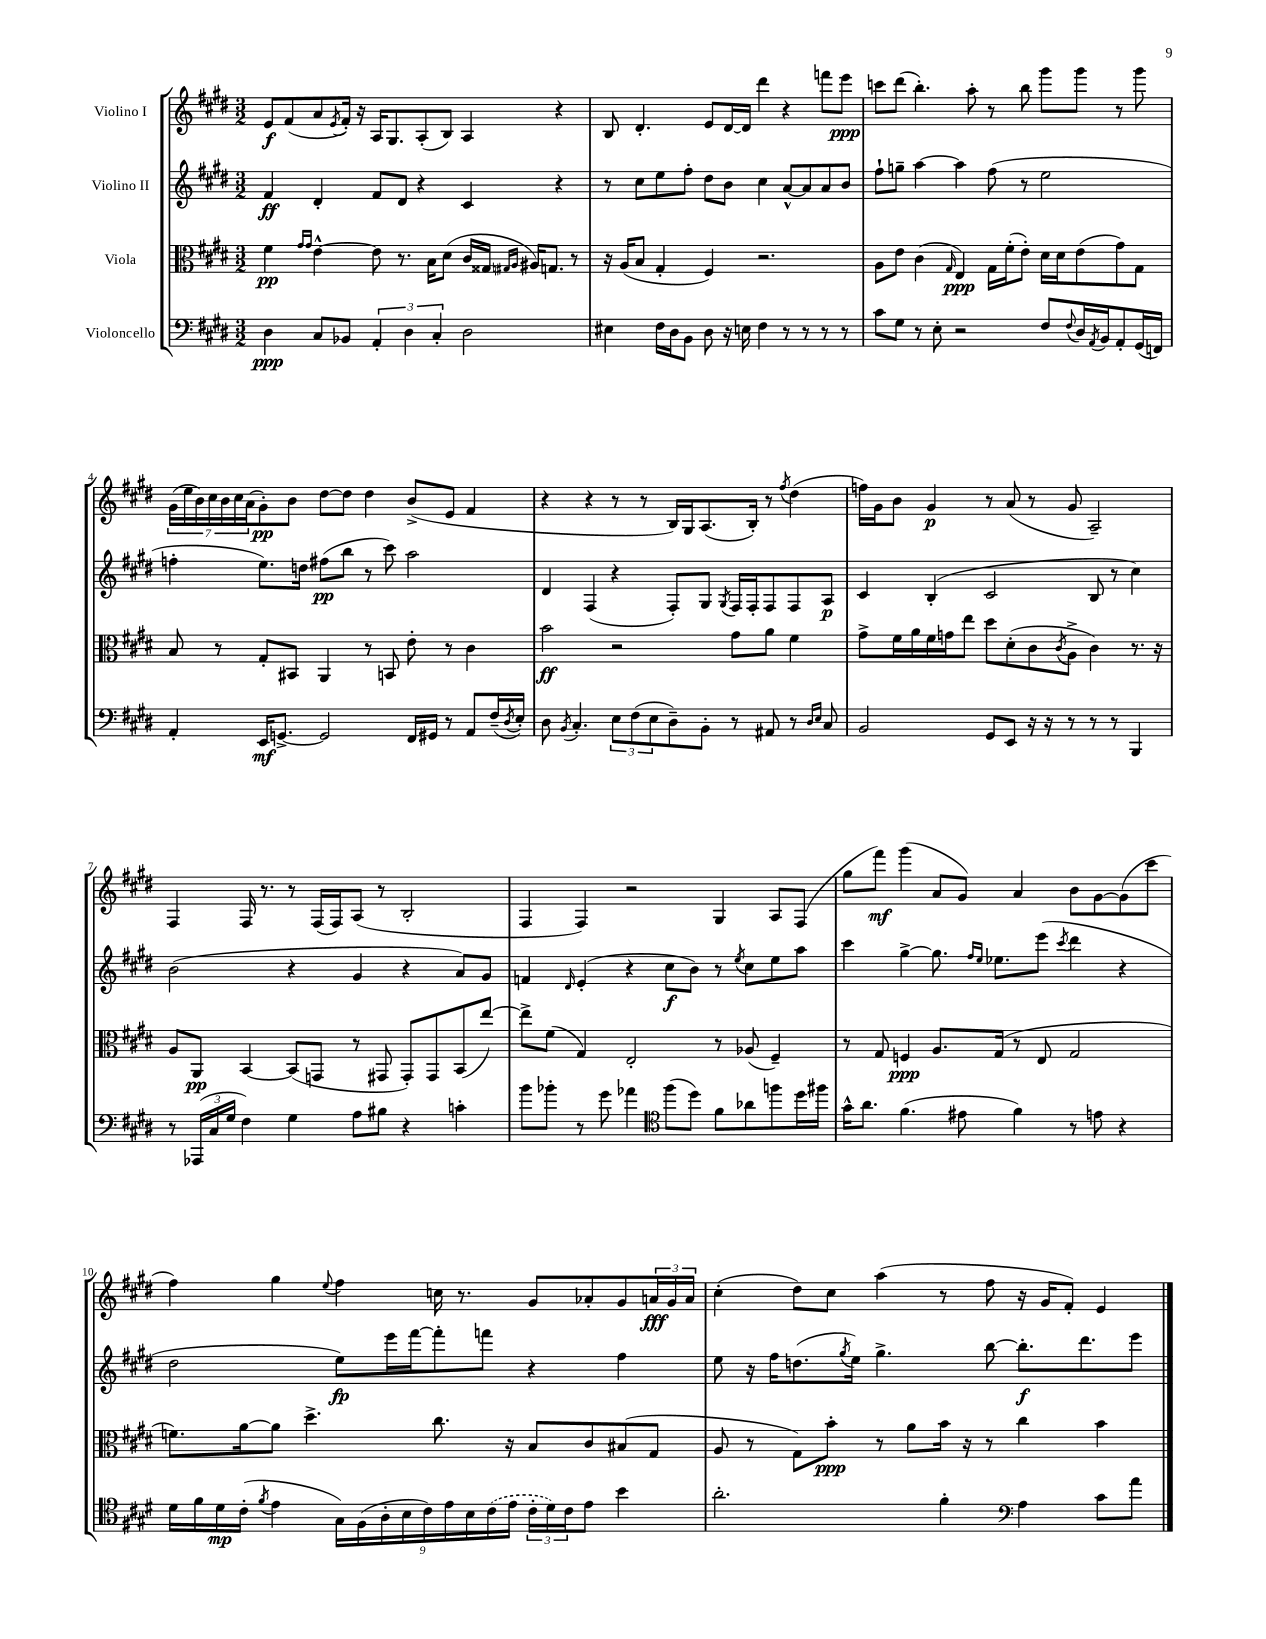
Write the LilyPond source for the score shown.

<<
\new StaffGroup <<
\new Staff = "s0" \with { instrumentName = "Violino I" } {
    \clef treble \key e \major \numericTimeSignature \time 3/2
    e'8\f fis'8( a'8 \acciaccatura { e'8 } fis'16-.) r16 a16 gis8. a8-.( b8) a4 r4 |
    b8 dis'4.-. e'8 dis'16~ dis'16 dis'''4 r4 f'''8 e'''8\ppp |
    c'''8 dis'''8( b''4.-.) a''8-. r8 b''8 gis'''8 gis'''8 r8 gis'''8 |
    \tuplet 7/4 { gis'16( e''16 b'16) cis''16 b'16 cis''16 a'16( } gis'8-.\pp) b'8 dis''8~ dis''8 dis''4 b'8->( e'8 fis'4 |
    r4 r4 r8 r8 b16) gis16 a8.( b16-.) r8 \acciaccatura { fis''8 } dis''4( |
    f''16) gis'16 b'8 gis'4\p r8 a'8( r8 gis'8 a2--) |
    fis4 fis16 r8. r8 fis16( fis16) a8( r8 b2-. |
    fis4 fis4) r2 gis4 a8 fis8( |
    gis''8 fis'''8\mf) gis'''4( a'8 gis'8) a'4 b'8 gis'8~ gis'8( cis'''8 |
    fis''4) gis''4 \appoggiatura { e''8 } fis''4 c''16 r8. gis'8 aes'8-. gis'8 \tuplet 3/2 { a'16\fff gis'16 a'16 } |
    cis''4-.( dis''8) cis''8 a''4( r8 fis''8 r16 gis'16 fis'8-.) e'4 \bar "|." |
}
\new Staff = "s1" \with { instrumentName = "Violino II" } {
    \clef treble \key e \major \numericTimeSignature \time 3/2
    fis'4\ff dis'4-. fis'8 dis'8 r4 cis'4 r4 |
    r8 cis''8 e''8 fis''8-. dis''8 b'8 cis''4 a'8~-^ a'8 a'8 b'8 |
    fis''8-! g''8-- a''4~ a''4 fis''8( r8 e''2 |
    f''4-. e''8.) d''16 fis''8\pp( b''8 r8 cis'''8) a''2 |
    dis'4 fis4( r4 fis8-.) gis8 \acciaccatura { gis8 } fis16 fis16-. fis8 fis8 a8\p |
    cis'4 b4-.( cis'2 b8 r8 cis''4) |
    b'2( r4 gis'4 r4 a'8) gis'8 |
    f'4 \grace { dis'16 } e'4-.( r4 cis''8\f b'8) r8 \acciaccatura { e''8 } cis''8 e''8 a''8 |
    cis'''4 gis''4~-> gis''8. \grace { fis''16 e''16 } ees''8. e'''8( \acciaccatura { cis'''8 } dis'''4 r4 |
    dis''2 e''8\fp) e'''16 fis'''16~ fis'''8-. f'''8 r4 fis''4 |
    e''8 r16 fis''16 d''8.( \acciaccatura { gis''8 } e''16) gis''4.-> b''8~ b''8.-.\f dis'''8. e'''8 \bar "|." |
}
\new Staff = "s2" \with { instrumentName = "Viola" } {
    \clef alto \key e \major \numericTimeSignature \time 3/2
    fis'4\pp \grace { gis'16 gis'16 } e'4~-^ e'8 r8. b16 dis'8( cis'16 gisis16 \grace { gis16 a16 } ais16) g8. r8 |
    r16 a16( b8 gis4-. fis4) r2. |
    a8 e'8 cis'4( \grace { gis16 } e4\ppp) gis16 fis'16-.( e'8-.) dis'16 dis'16 e'8( gis'8) gis8 |
    b8 r8 gis8-. bis,8 a,4 r8 b,8 e'8-. r8 cis'4 |
    b'2\ff r2 gis'8 a'8 fis'4 |
    gis'8-> fis'16 a'16 fis'16 g'16 e''8 dis''8 dis'8-.( cis'8 \acciaccatura { cis'8 } a8-> cis'4) r8. r16 |
    a8 a,8\pp b,4~ b,8( g,8 r8 gis,8 gis,8-.) gis,8 b,8( e''8~) |
    e''8-> fis'8( gis4) e2-. r8 aes8( fis4--) |
    r8 gis8 f4\ppp a8. gis16( r8 e8 gis2 |
    f'8.) a'16~ a'8 dis''4.-> cis''8. r16 b8 cis'8 bis8( gis8 |
    a8 r8 gis8) b'8-.\ppp r8 a'8 b'16 r16 r8 cis''4 b'4 \bar "|." |
}
\new Staff = "s3" \with { instrumentName = "Violoncello" } {
    \clef bass \key e \major \numericTimeSignature \time 3/2
    dis4\ppp cis8 bes,8 \tuplet 3/2 { a,4-. dis4 cis4-. } dis2 |
    eis4 fis16 dis16 b,8 dis8 r16 e16 fis4 r8 r8 r8 r8 |
    cis'8 gis8 r8 e8-. r2 fis8 \appoggiatura { fis8 } dis16 \acciaccatura { a,8 } b,16 a,8-. gis,16( f,16) |
    a,4-. e,16\mf g,8.~-> g,2 fis,16 gis,16 r8 a,8 fis16--( \acciaccatura { dis8 } e16-.) |
    dis8 \acciaccatura { b,8 } cis4.-. \tuplet 3/2 { e8 fis8( e8 } dis8--) b,8-. r8 ais,8 r8 \grace { dis16 e16 } cis8 |
    b,2 gis,8 e,8 r16 r16 r8 r8 r8 b,,4 |
    r8 \tuplet 3/2 { aes,,16( cis16 gis16 } fis4) gis4 a8 bis8 r4 c'4-. |
    b'8 bes'8-. r8 gis'8 aes'4 \clef tenor fis''8( dis''8) fis'8 aes'8 f''8 dis''16 fis''16 |
    gis'16-^ a'8. fis'4.( eis'8 fis'4) r8 e'8 r4 |
    dis'16 fis'16 dis'16\mp cis'16-.( \acciaccatura { fis'8 } e'4 \tuplet 9/8 { gis16) fis16( a16-. b16 cis'16) e'16 b16 \once \slurDashed cis'16( e'16 } \tuplet 3/2 { cis'16-. dis'16) cis'16 } e'8 b'4 |
    a'2.-. fis'4-. \clef bass a4 cis'8 a'8 \bar "|." |
}
>>
>>
